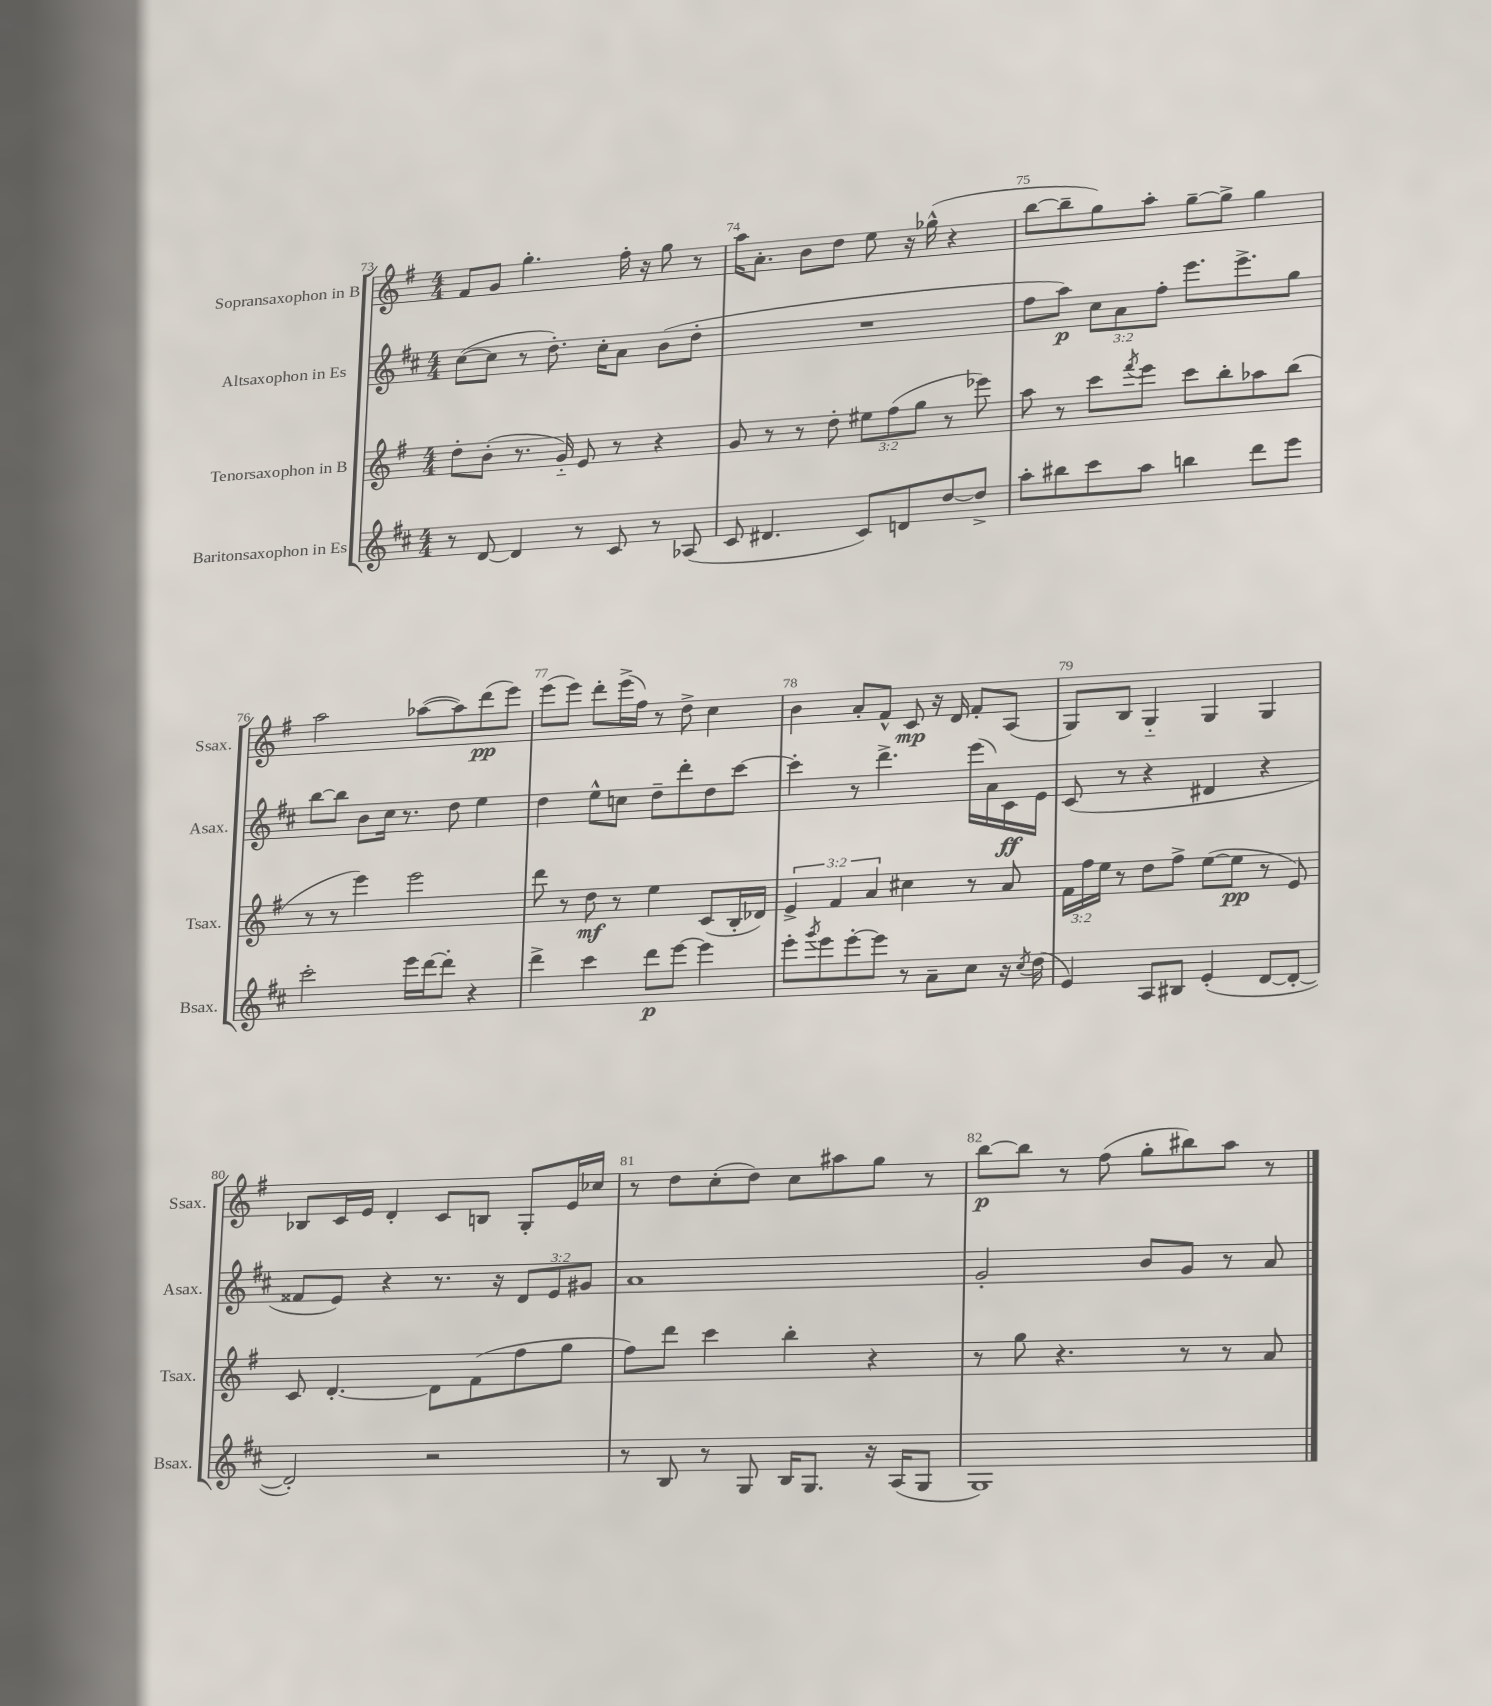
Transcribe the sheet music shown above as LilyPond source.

<<
\new StaffGroup <<
\new Staff = "s0" \with { instrumentName = "Sopransaxophon in B" shortInstrumentName = "Ssax." } {
    \clef treble \key g \major \numericTimeSignature \time 4/4
    fis'8 g'8 g''4.-. fis''16-. r16 g''8 r8 |
    a''16 a'8.-. b'8 d''8 e''8 r16 ges''16-^( r4 |
    b''8~ b''8-- g''8) a''8-. g''8~-- g''8-> g''4 |
    a''2 aes''8~( aes''8) d'''8\pp( e'''8) |
    e'''8( e'''8) d'''8-. e'''16->( fis''16) r8 d''8-> c''4 |
    b'4 a'8-. fis'8-^ c'8\mp r16 d'16 fis'8-. a8( |
    g8) b8 g4-_ g4 g4 |
    bes8 c'16 e'16 d'4-. c'8 b8 g8-. e'16 ces''16 |
    r8 d''8 c''8-.( d''8) c''8 ais''8 g''8 r8 |
    b''8~\p b''8 r8 fis''8( g''8-. bis''8) a''8 r8 \bar "|." |
}
\new Staff = "s1" \with { instrumentName = "Altsaxophon in Es" shortInstrumentName = "Asax." } {
    \clef treble \key d \major \numericTimeSignature \time 4/4 \override Staff.TupletNumber.text = #tuplet-number::calc-fraction-text
    cis''8~( cis''8 r8 d''8.-.) cis''16-. a'8 b'8( d''8-. |
    R1 |
    fis''8 a''8\p) \tuplet 3/2 { cis''8 a'8 fis''8-. } e'''8. e'''8.-> g''8 |
    b''8~ b''8 b'8 cis''16 r8. d''8 e''4 |
    d''4 e''8-^ c''8 d''8-- d'''8-. d''8 cis'''8~ |
    cis'''4-. r8 d'''4.-> e'''16( a'16) cis'16\ff e'16 |
    cis'8( r8 r4 dis'4 r4 |
    fisis'8 e'8) r4 r8. r16 \tuplet 3/2 { d'8 e'8 gis'8 } |
    a'1 |
    g'2-. b'8 g'8 r8 a'8 \bar "|." |
}
\new Staff = "s2" \with { instrumentName = "Tenorsaxophon in B" shortInstrumentName = "Tsax." } {
    \clef treble \key g \major \numericTimeSignature \time 4/4 \override Staff.TupletNumber.text = #tuplet-number::calc-fraction-text
    d''8-. b'8-.( r8. g'16-_) e'8 r8 r4 |
    g'8 r8 r8 d''8-. \tuplet 3/2 { eis''8 fis''8( g''8 } r8 ees'''8) |
    a''8 r8 c'''8 \acciaccatura { fis'''8 } e'''8 c'''8 b''8-. aes''8 b''8( |
    r8 r8 e'''4) e'''2 |
    d'''8 r8 d''8\mf r8 e''4 c'8( b16-. des'16) |
    \tuplet 3/2 { e'4-> fis'4 a'4 } cis''4 r8 a'8 |
    \tuplet 3/2 { fis'16 fis''16 e''16 } r8 d''8 fis''8-> e''8~( e''8\pp r8 e'8) |
    c'8 d'4.~-. d'8 fis'8( fis''8 g''8 |
    fis''8) d'''8 c'''4 b''4-. r4 |
    r8 g''8 r4. r8 r8 a'8 \bar "|." |
}
\new Staff = "s3" \with { instrumentName = "Baritonsaxophon in Es" shortInstrumentName = "Bsax." } {
    \clef treble \key d \major \numericTimeSignature \time 4/4
    r8 d'8~ d'4 r8 cis'8 r8 aes8( |
    cis'8 dis'4. cis'8) d'8 d''8~ d''8-> |
    a''8-. bis''8 cis'''8 a''8 b''4 d'''8 e'''8 |
    cis'''2-. e'''16 d'''16~ d'''8-. r4 |
    d'''4-> cis'''4 d'''8\p e'''8~ e'''4 |
    e'''8-. \acciaccatura { g'''8 } e'''8 e'''8~-. e'''8 r8 a'8-- cis''8 r16 \acciaccatura { cis''8 } d''16( |
    e'4) a8 bis8 e'4-.( d'8~ d'8~-. |
    d'2-.) r2 |
    r8 b8 r8 g8 b16 g8. r16 a16( g8 |
    g1) \bar "|." |
}
>>
>>
\layout { \context { \Score currentBarNumber = #73 \override BarNumber.break-visibility = ##(#f #t #t) barNumberVisibility = #all-bar-numbers-visible } }
